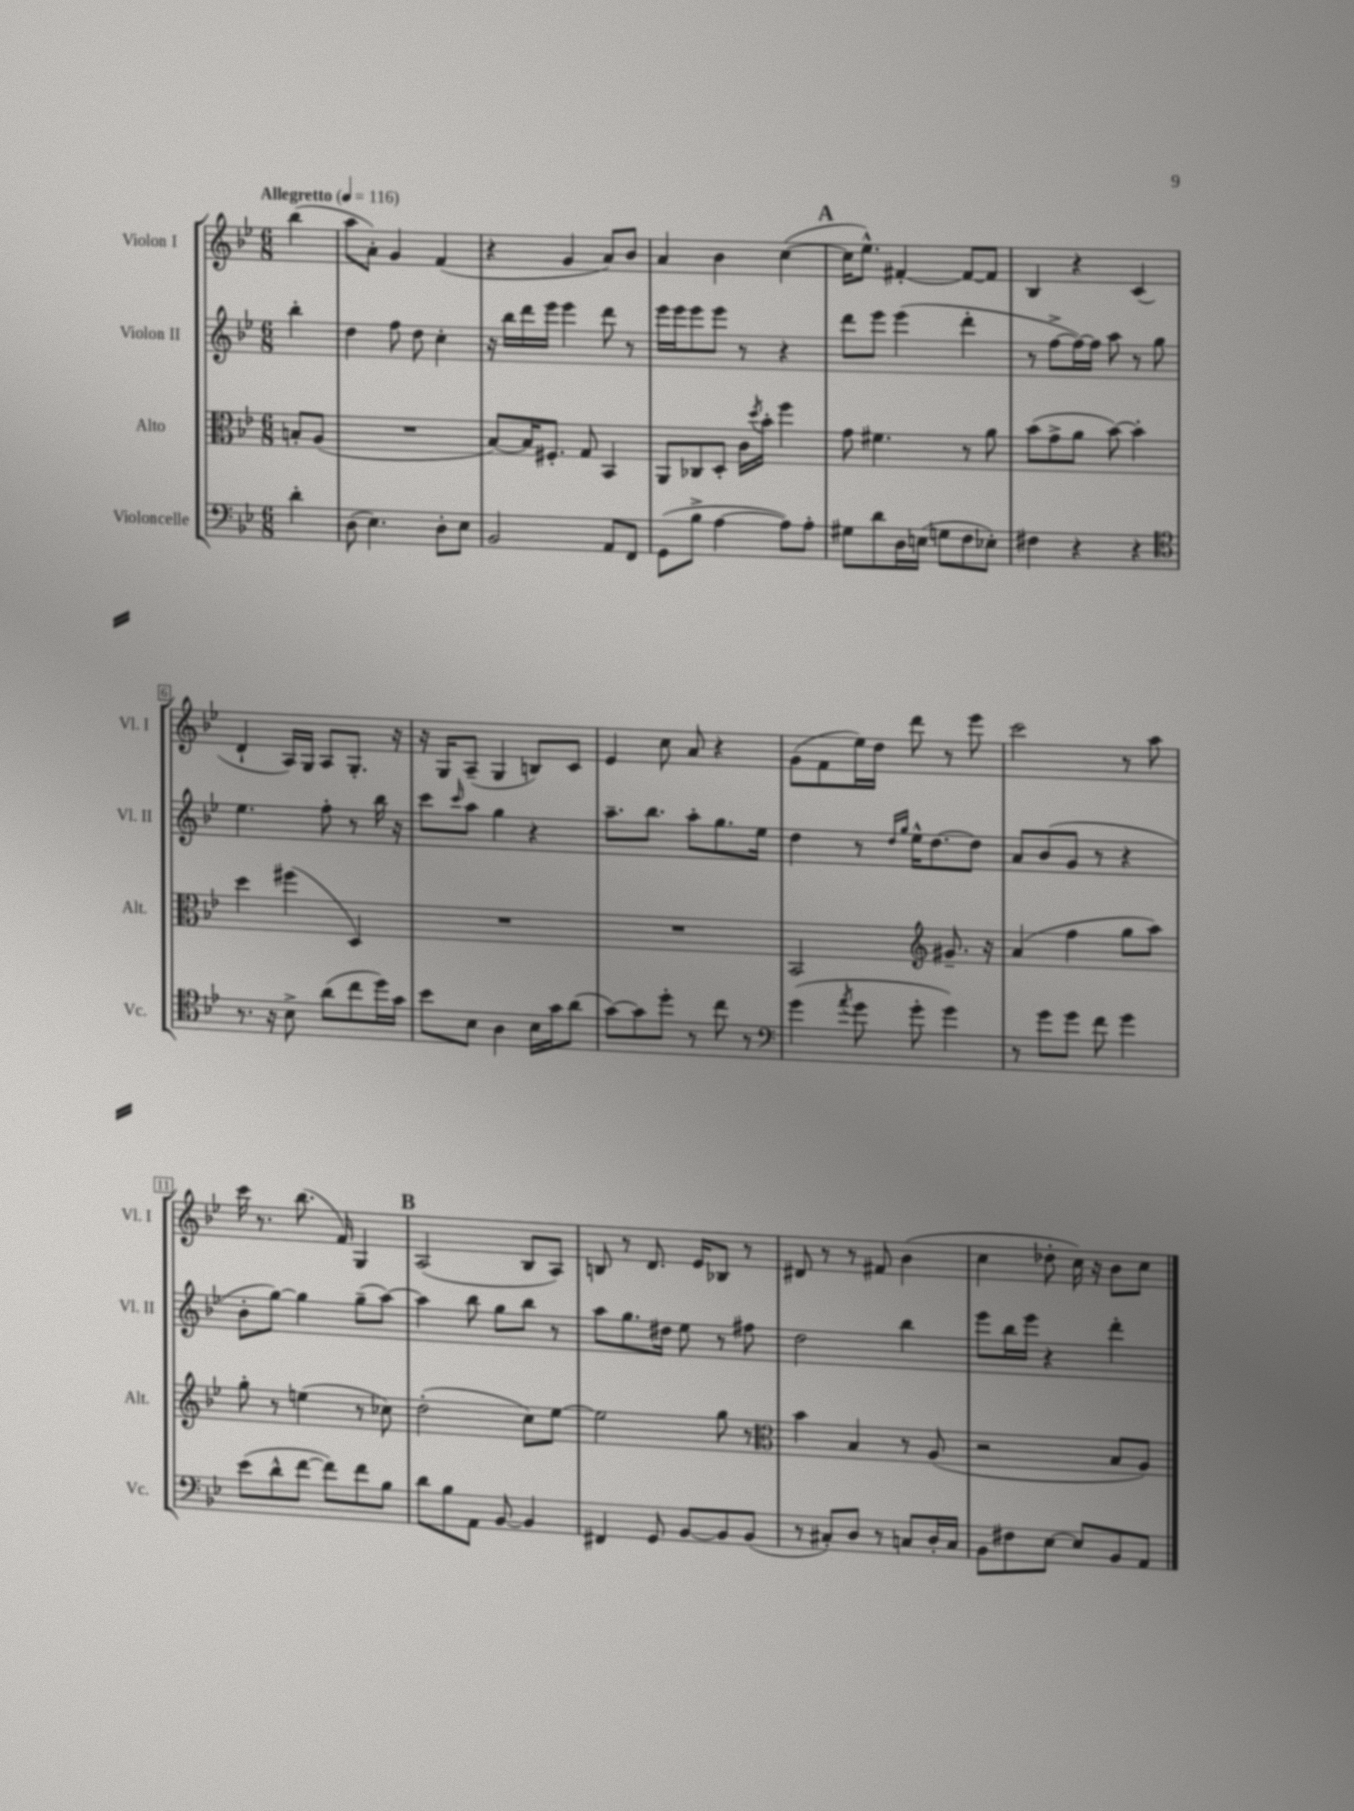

**kern	**kern	**kern	**kern
*part4	*part3	*part2	*part1
*staff4	*staff3	*staff2	*staff1
*I"Violoncelle	*I"Alto	*I"Violon II	*I"Violon I
*I'Vc.	*I'Alt.	*I'Vl. II	*I'Vl. I
*clefF4	*clefC3	*clefG2	*clefG2
*k[b-e-]	*k[b-e-]	*k[b-e-]	*k[b-e-]
*M6/8	*M6/8	*M6/8	*M6/8
*MM116	*MM116	*MM116	*MM116
=	=	=	=
!	!	!	!LO:TX:a:B:t=Allegretto
4d'\	8Bn'/L	4bb-'\	(4bb-\
.	(8A/J	.	.
=1	=1	=1	=1
(8D\	2.r	4dd\	8aa\L
4.E-\)	.	.	8a'\J)
.	.	8ff\	4g/
.	.	8dd\	.
8D'\L	.	4cc'\	(4f/
8E-\J	.	.	.
=2	=2	=2	=2
2BB-/	[8B-/L)	16r	4r
.	.	16bb-\LL	.
.	16B-/K]	16ddd\	.
.	8.F#X'/J	16eee-\JJ	.
.	.	4eee-\	4g/
.	8G/	.	.
8AA/L	4BB-/	8ddd\	8a/L)
8FF/J	.	8r	8b-/J
=3	=3	=3	=3
(8GG\L	8AA/L	16eee-\LL	4a/
.	.	16eee-\J	.
8B-^\J	8C-X/	8eee-\	.
[4A\	8D'/J	8eee-\J	4b-\
.	16c\LL	8r	.
.	8qdd/	.	.
.	16b-'\JJ	.	.
8A\L])	4ff\	4r	([4cc\
8A'\J	.	.	.
!!LO:REH:place=s1:t=A
=4	=4	=4	=4
8G#X\L	8g\	8ddd\L	16cc\KL]
.	.	.	8.ee-^^\J)
8d\	4.f#X\	8eee-\J	.
16D\L	.	(4eee-\	[4f#X'/
(16En\JJ	.	.	.
8Gn\L	.	.	.
8F\	8r	4ddd'\	8f#/L_
8E-X'\J)	8a\	.	8f#/J]
=5	=5	=5	=5
4F#X\	(8b-\L	8r	4B-/
.	8g^\	[8ff^\L	.
4r	8a\J	16ff\L_)	4r
.	.	16ff\JJ]	.
.	[8b-\)	8aa\	.
4r	4b-'\]	8r	(4c/
.	.	8gg\	.
!!LO:LB:g=z
=6	=6	=6	=6
*clefC4	*	*	*
8.r	4dd\	4.ee-\	4d`/
16r	.	.	.
8B-^\	(4ff#X\	.	16A/LL)
.	.	.	16G/JJ
(8a\L	.	8ff'\	8A/L
8cc\	4D/)	8r	8.G'/J
16dd\L)	.	16bb-\	.
16g\JJ	.	16r	16r
=7	=7	=7	=7
8b-\L	2.r	8ccc\L	16r
.	.	.	16G/KL
.	.	16qqccc/	.
8B-\J	.	8aa\J	(8A~/J
4A\	.	4gg\	4G/
16B-\LL	.	4r	8Bn/L)
16g\J	.	.	.
(8a\J	.	.	8c/J
=8	=8	=8	=8
[8g\L)	2.r	8.aa~\L	4e-/
8g\]	.	.	.
.	.	8.bb-\J	.
8dd'\J	.	.	8cc\
8r	.	8aa'\L	8a/
8cc\	.	8.gg\	4r
8r	.	.	.
.	.	16ee-\Jk	.
=9	=9	=9	=9
*clefF4	*	*	*
(4g\	2BB-/	4dd\	(8g\L
.	.	.	8f\
8qa/	.	.	.
8g\	.	8r	16ee-\L)
.	.	.	16dd\JJ
.	.	16qqdd/LL	.
.	.	16qqgg/JJ	.
8g'\	.	16ee-^^\KL	8ddd\
.	.	[8.dd\	.
*	*clefG2	*	*
4g\)	8.g#X~/	.	8r
.	.	8dd\J]	8eee-\
.	16r	.	.
=10	=10	=10	=10
8r	(4a/	8a/L	2ccc\
8g\L	.	(8b-/	.
8g\J	4ff\	8g/J	.
8f\	.	8r	.
4g\	8gg\L	4r	8r
.	8aa\J)	.	8aa\
!!LO:LB:g=z
=11	=11	=11	=11
(8e-\L	8gg'\	8b-'\L	16ccc\
.	.	.	8.r
8d^^\	8r	[8gg\J)	.
[8f\J	(4een\	4gg\]	(8.bb-\
8f\L])	.	.	.
.	.	.	16f/)
8f\	8r	(8gg~\L	4G/
8B-\J	8cc-X\)	[8aa\J)	.
!!LO:REH:place=s1:t=B
=12	=12	=12	=12
8d\L	(2dd'\	4aa\]	(2A/
8B-\	.	.	.
8AA\J	.	8bb-\	.
[8BB-/	.	8gg\L	.
4BB-/]	8cc\L)	8bb-\J	8B-/L
.	[8ee-\J	8r	8A/J)
=13	=13	=13	=13
4FF#X/	2ee-\]	8aa\L	8Bn/
.	.	8.gg\	8r
8GG/	.	.	8.d/
.	.	16dd#X\Jk	.
[8BB-/L	.	8ee-\	.
.	.	.	16e-/KL
8BB-/]	8gg\	8r	8B-X/J
(8BB-/J	8r	8ff#X\	8r
=14	=14	=14	=14
*	*clefC3	*	*
8r	4b-\	2dd\	8d#X/
8C#X'/L)	.	.	8r
8D/J	4B-/	.	8r
8r	.	.	8f#X/
8Cn/L	8r	4bb-\	(4b-\
16D'/L	(8A/	.	.
16C/JJ	.	.	.
=15	=15	=15	=15
8BB-\L	2r	8eee-\L	4cc\
8F#X\	.	16bb-\L	.
.	.	16eee-\JJ	.
[8E-\J	.	4r	8dd-X'\
8E-/L]	.	.	16cc\)
.	.	.	16r
8BB-/	8B-/L	4ddd'\	8b-\L
8AA/J	8A/J)	.	8cc\J
==	==	==	==
*-	*-	*-	*-
